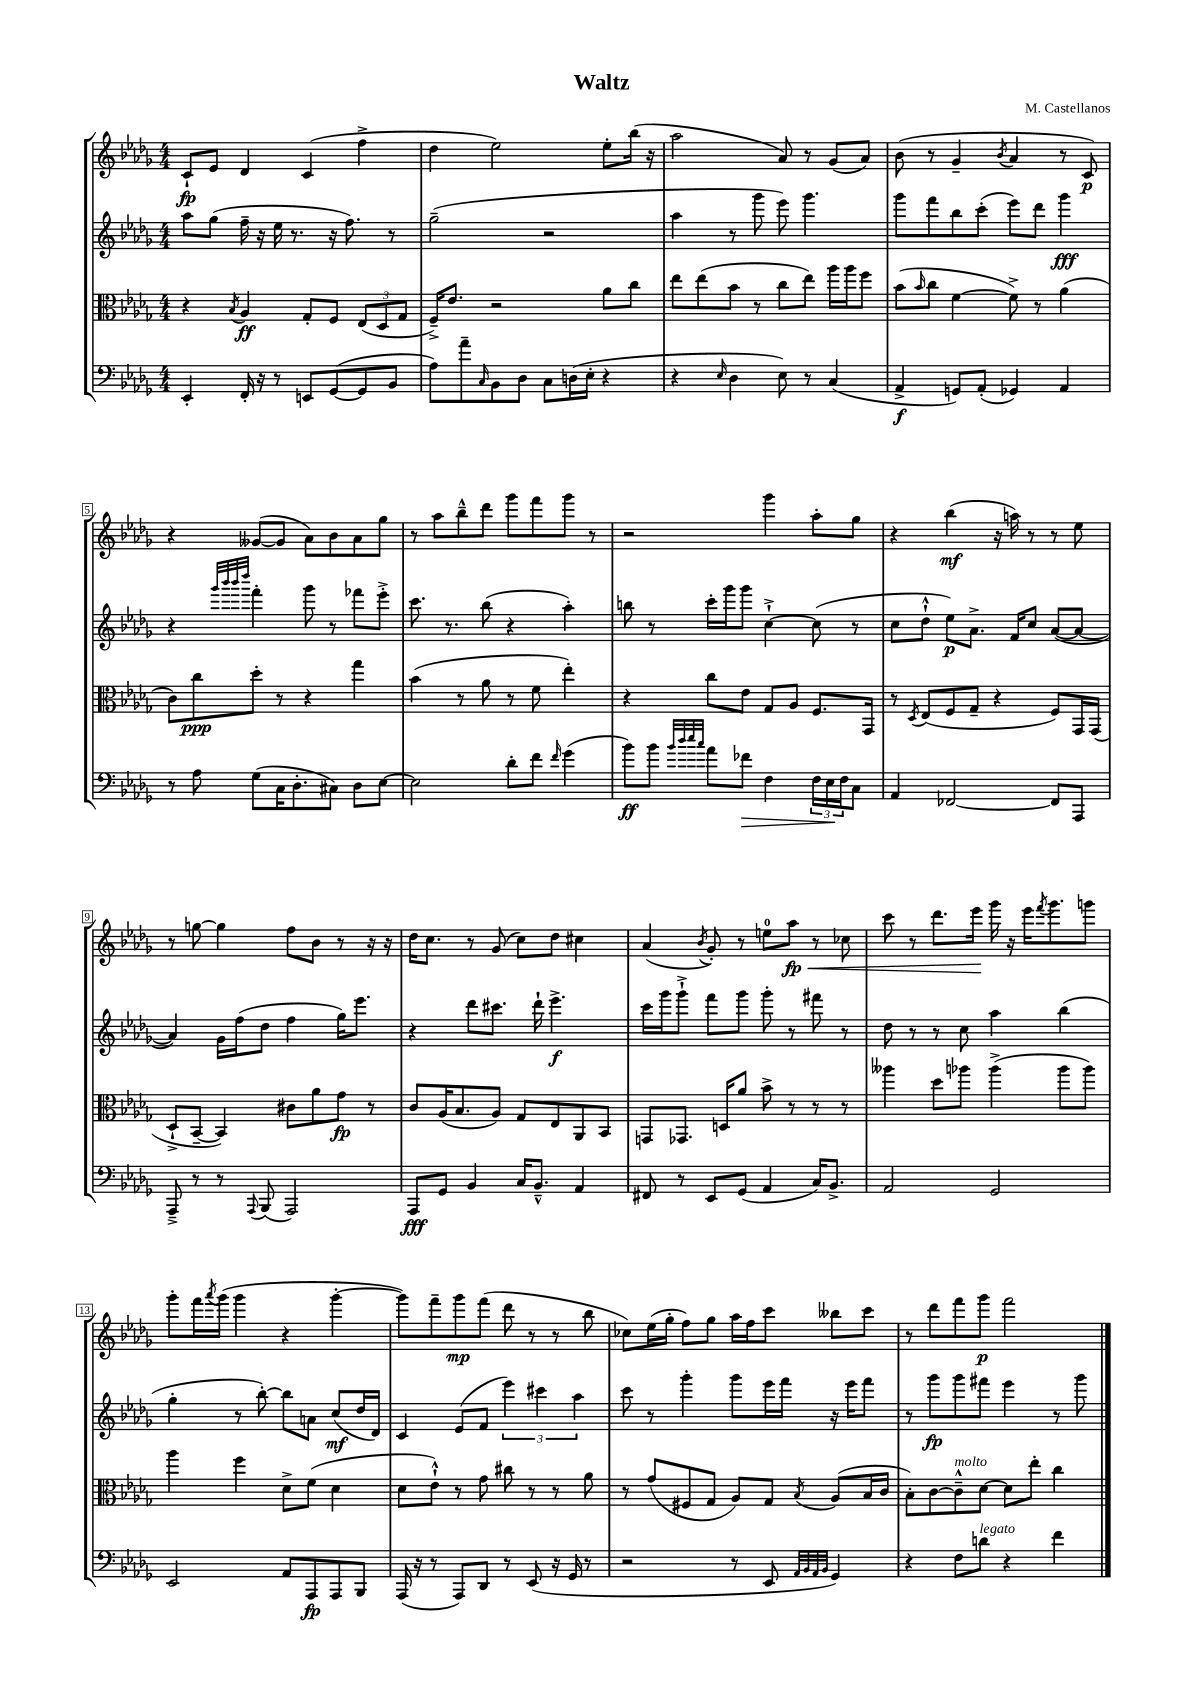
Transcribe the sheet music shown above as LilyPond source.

\header { title = "Waltz" composer = "M. Castellanos" }
<<
\new StaffGroup <<
\new Staff = "s0" {
    \clef treble \key des \major \numericTimeSignature \time 4/4
    c'8-!\fp ees'8 des'4 c'4( f''4-> |
    des''4 ees''2) ees''8-. bes''16( r16 |
    aes''2 aes'8) r8 ges'8( aes'8) |
    bes'8( r8 ges'4-- \acciaccatura { bes'8 } aes'4 r8 c'8\p) |
    r4 geses'8~( geses'8 aes'8) bes'8 aes'8 ges''8 |
    r8 aes''8 bes''8---^ des'''8 ges'''8 f'''8 ges'''8 r8 |
    r2 ges'''4 aes''8-. ges''8 |
    r4 bes''4\mf( r16 a''16) r8 r8 ees''8 |
    r8 g''8~ g''4 f''8 bes'8 r8 r16 r16 |
    des''16 c''8. r8 ges'8( c''8) des''8 cis''4 |
    aes'4( \acciaccatura { bes'8 } ges'8-.) r8 e''8-0 aes''8\fp\< r8 ces''8 |
    c'''8 r8 des'''8. ees'''16\! ges'''16 r16 ees'''16 \acciaccatura { f'''8 } ges'''8. g'''8 |
    ges'''8-. f'''16 \acciaccatura { aes'''8 } ges'''16( ges'''4 r4 ges'''4~-. |
    ges'''8) f'''8-- ges'''8\mp f'''8( des'''8 r8 r8 bes''8 |
    ces''8) ees''16( ges''16-. f''8) ges''8 aes''16 f''16 c'''8 beses''8 c'''8 |
    r8 des'''8 f'''8 ges'''8\p f'''2 \bar "|." |
}
\new Staff = "s1" {
    \clef treble \key des \major \numericTimeSignature \time 4/4
    aes''8 ges''8( f''16-- r16 ees''16 r8. r16 f''8.) r8 |
    ges''2--( r2 |
    aes''4 r8 ges'''8 ees'''8) ges'''4. |
    ges'''8 f'''8 bes''8 c'''8-.( ees'''8) des'''8 ges'''4\fff |
    r4 \grace { ges'''32 bes'''32 bes'''32 des''''32 } f'''4-. ges'''8 r8 fes'''8 ees'''8-.-> |
    c'''8. r8. bes''8( r4 aes''4-.) |
    b''8 r8 c'''16-. ges'''16 ges'''8 c''4~-!-> c''8( r8 |
    c''8 des''8-!-^ ees''8\p) aes'8.-> f'16 c''8 aes'8~( aes'8~ |
    aes'4) ges'16 f''16( des''8 f''4 ges''16) ees'''8. |
    r4 des'''8 cis'''8. des'''16-! ees'''4.->\f |
    c'''16 ges'''16 ges'''8-!-> f'''8 ges'''8 ges'''8-. r8 fis'''8 r8 |
    des''8 r8 r8 c''8 aes''4 bes''4( |
    ges''4-. r8 bes''8~-.) bes''8 a'8 c''8\mf( des''16 des'16) |
    c'4 ees'8( f'8 \tuplet 3/2 { ees'''4) cis'''4 aes''4 } |
    c'''8 r8 ges'''4-. ges'''8 ees'''16 f'''16 r16 ees'''16 f'''8 |
    r8 ges'''8\fp ges'''8 fis'''8 ees'''4 r8 ges'''8 \bar "|." |
}
\new Staff = "s2" {
    \clef alto \key des \major \numericTimeSignature \time 4/4
    r4 \acciaccatura { bes8 } aes4\ff ges8-. f8 \tuplet 3/2 { ees8( des8 ges8 } |
    f16--->) ees'8. r2 aes'8 c''8 |
    ees''8 ees''8( bes'8 r8 c''8 ees''8) aes''16 aes''16 f''8 |
    bes'8( \grace { bes'16 } c''8 f'4~ f'8->) r8 aes'4( |
    c'8) c''8\ppp des''8-. r8 r4 ges''4 |
    bes'4( r8 aes'8 r8 f'8 ees''4-.) |
    r4 c''8 ees'8 ges8 aes8 f8. ges,16 |
    r8 \acciaccatura { des8 } ees8( f8 ges8-- r4 f8) ges,16 ges,16( |
    des8-!-> bes,8~-- bes,4) cis'8 aes'8 ges'8\fp r8 |
    c'8 aes16( bes8. aes8) ges8 ees8 aes,8 bes,8 |
    g,8 ges,8. d16 aes'8 bes'8-> r8 r8 r8 |
    aeses''4 des''8 aes''8 aes''4->( aes''8 aes''8) |
    aes''4 f''4 des'8-> f'8( des'4 |
    des'8 ees'8-!-^) r8 ges'8 cis''8 r8 r8 aes'8 |
    r8 ges'8( fis8 ges8 aes8) ges8 \acciaccatura { bes8 } aes8( bes16 c'16 |
    bes8-.) c'8~ c'8---^^\markup { \italic "molto" } des'8~ des'8 ees''8-. c''4 \bar "|." |
}
\new Staff = "s3" {
    \clef bass \key des \major \numericTimeSignature \time 4/4
    ees,4-. f,16-. r16 r8 e,8 ges,8~( ges,8 bes,8 |
    aes8) aes'8-- \grace { c16 } bes,8 des8 c8 d16( ees16-. r4 |
    r4 \grace { ees16 } des4 ees8) r8 c4( |
    aes,4->\f g,8) aes,8-.( ges,4) aes,4 |
    r8 aes8 ges8( c16 des8.-. cis8) des8 ees8~ |
    ees2 des'8-. f'8 \grace { f'16 } ges'4( |
    bes'8\ff) bes'8 \grace { bes'32 des''32 ees''32 c''32 } aes'8 fes'8\> f4 \tuplet 3/2 { f16 ees16\! f16 } c8 |
    aes,4 fes,2~ fes,8 aes,,8 |
    aes,,8---> r8 r8 \appoggiatura { aes,,8 } bes,,8( aes,,2) |
    aes,,8\fff ges,8 bes,4 c16 bes,8.---^ aes,4 |
    fis,8 r8 ees,8 ges,8( aes,4 c16) bes,8.-> |
    aes,2 ges,2 |
    ees,2 aes,8 aes,,8\fp aes,,8 bes,,8 |
    aes,,16( r16 r8 aes,,8) des,8 r8 ees,8( r16 ges,16 r8 |
    r2 r8 ees,8 \grace { aes,32 bes,32 aes,32 bes,32 } ges,4) |
    r4 f8 d'8^\markup { \italic "legato" } r4 f'4 \bar "|." |
}
>>
>>
\layout { \context { \Score \override BarNumber.stencil = #(make-stencil-boxer 0.1 0.3 ly:text-interface::print) } }
